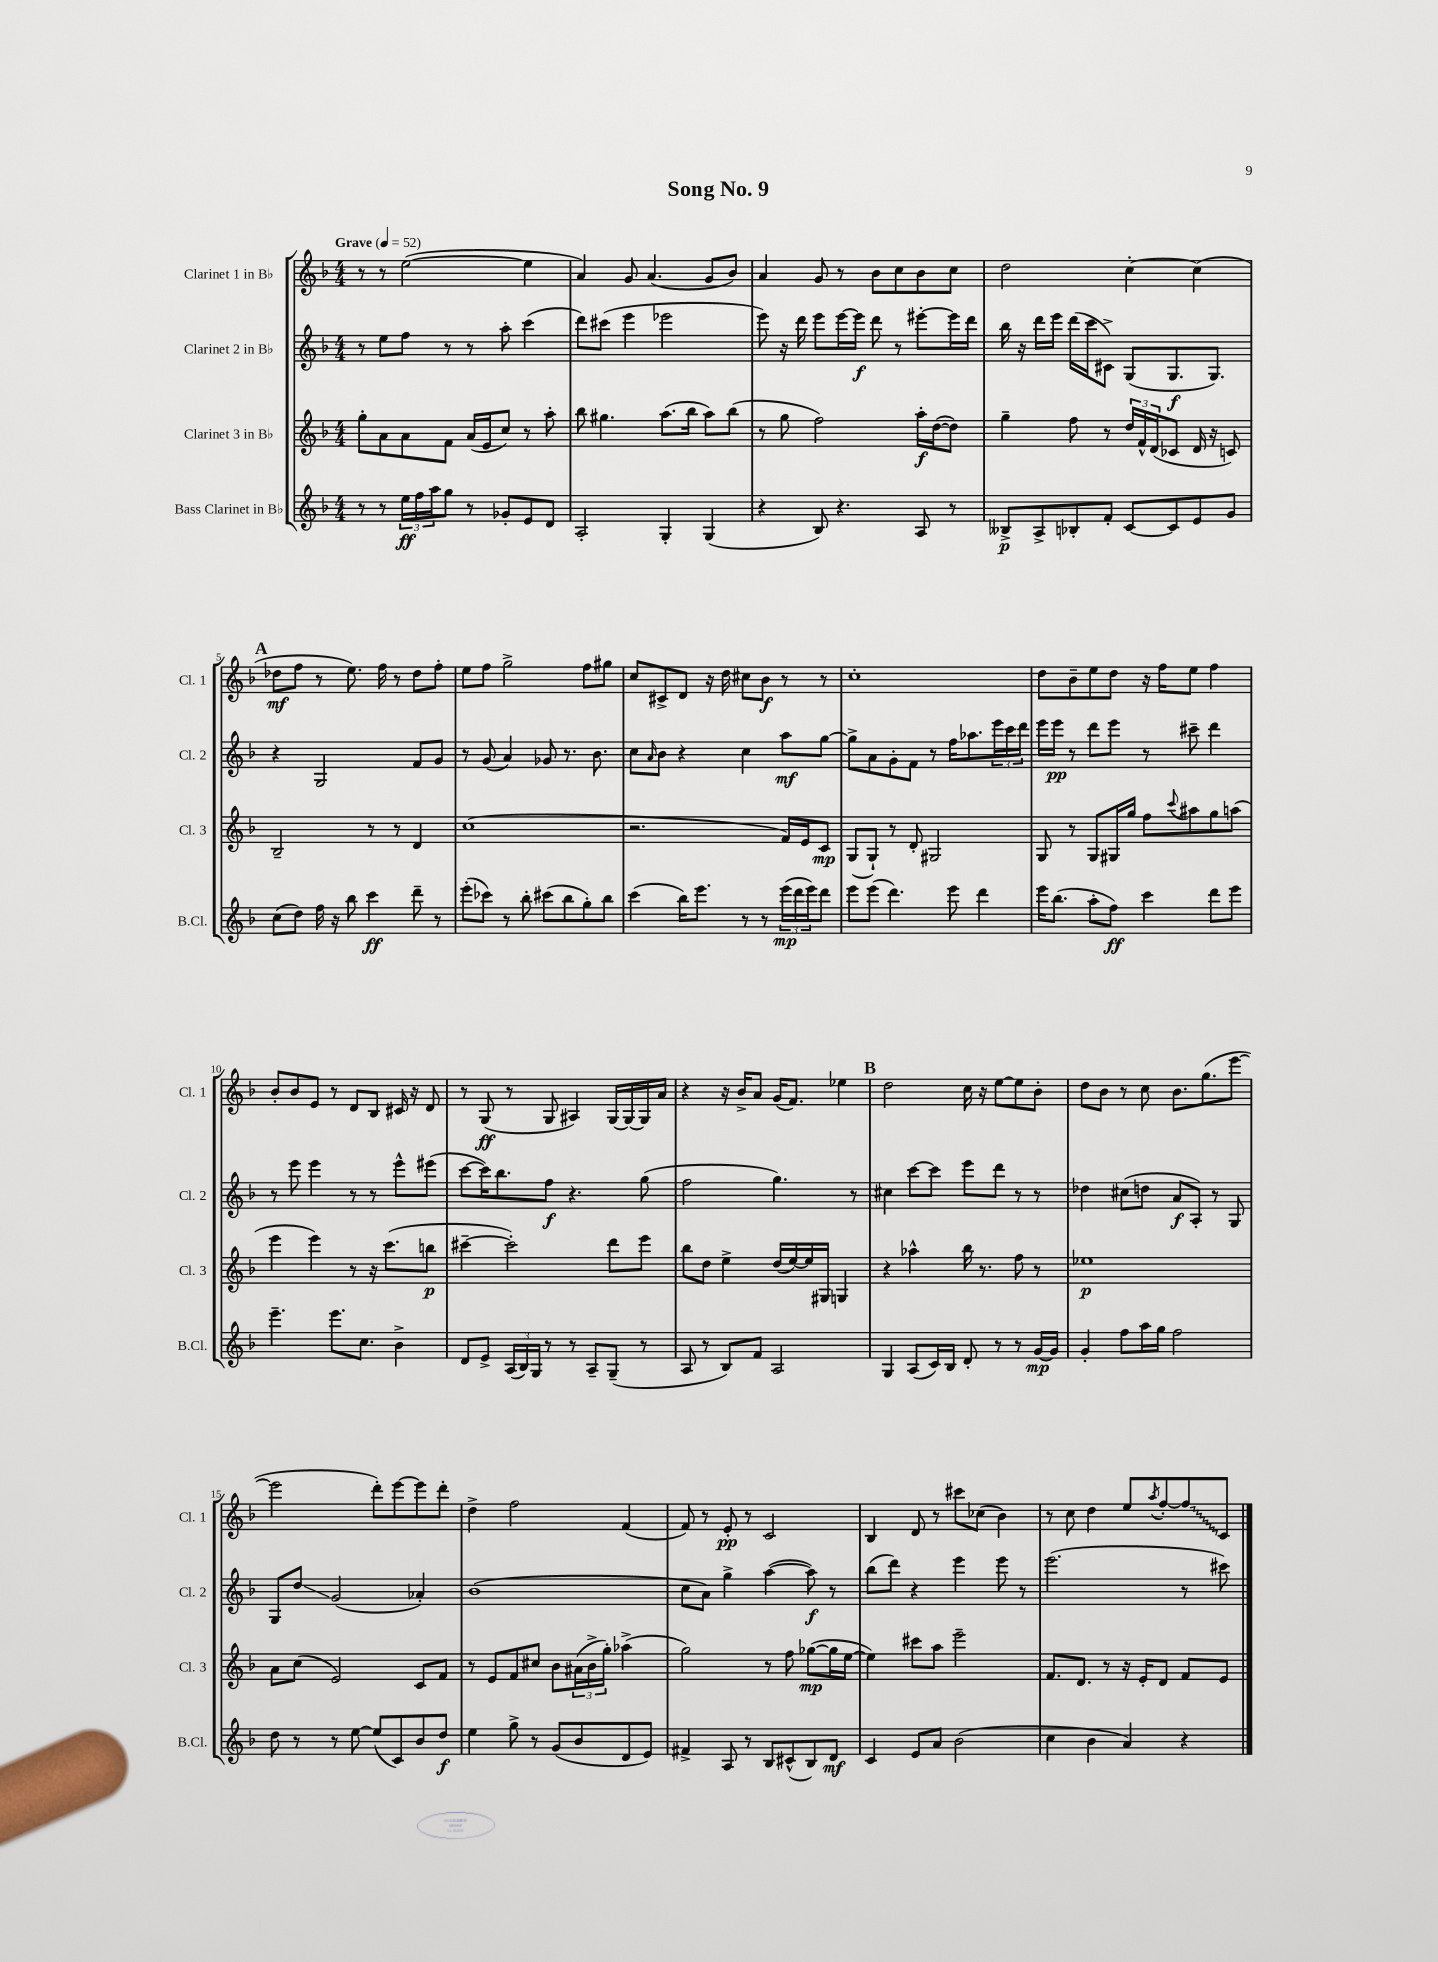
\header { title = "Song No. 9" }
<<
\new StaffGroup <<
\new Staff = "s0" \with { instrumentName = "Clarinet 1 in Bb" shortInstrumentName = "Cl. 1" } {
    \clef treble \key f \major \numericTimeSignature \time 4/4 \tempo "Grave" 4 = 52
    r8 r8 e''2~( e''4 |
    a'4) g'8 a'4.( g'8 bes'8) |
    a'4 g'8 r8 bes'8 c''8 bes'8 c''8 |
    d''2 c''4~-. c''4( |
    \mark \markup { \bold "A" } des''8\mf f''8 r8 e''8.) f''16 r8 des''8 f''8-. |
    e''8 f''8 g''2-> f''8 gis''8 |
    c''8 cis'8-> d'8 r16 d''16 cis''8 bes'8\f r8 r8 |
    c''1-. |
    d''8 bes'8-- e''8 d''8 r16 f''16 e''8 f''4 |
    bes'8-. bes'8 e'8 r8 d'8 bes8 cis'16 r16 d'8 |
    r8 g8\ff( r8 g8 ais4) g16~ g16~ g16 a'16 |
    r4 r16 bes'16-> a'8 g'16( f'8.) ees''4 |
    \mark \markup { \bold "B" } d''2 c''16 r16 e''8~ e''8 bes'8-. |
    d''8 bes'8 r8 c''8 bes'8. g''8.( e'''8~ |
    e'''2 d'''8-.) e'''8~ e'''8 d'''8-. |
    d''4-> f''2 f'4( |
    f'8) r8 e'8-.\pp r8 c'2 |
    bes4 d'8 r8 cis'''8 ces''8( bes'4) |
    r8 c''8 d''4 e''8 \acciaccatura { a''8 } f''8~-. \once \override Glissando.style = #'zigzag f''8\glissando c'8 \bar "|." |
}
\new Staff = "s1" \with { instrumentName = "Clarinet 2 in Bb" shortInstrumentName = "Cl. 2" } {
    \clef treble \key f \major \numericTimeSignature \time 4/4
    r8 e''8 f''8 r8 r8 a''8-. c'''4( |
    d'''8) cis'''8( e'''4 ees'''2 |
    e'''8) r16 d'''16 e'''8 e'''16~ e'''16\f d'''8 r8 eis'''8~-. eis'''16 d'''16 |
    bes''16 r16 d'''16 e'''16 d'''16( c'''16 cis'8->) g8( g8.\f g8.) |
    \mark \markup { \bold "A" } r4 g2 f'8 g'8 |
    r8 g'8( a'4) ges'8 r8. bes'8. |
    c''8 \grace { a'16 } bes'8 r4 c''4 a''8\mf g''8~ |
    g''8-> a'8 g'8-. f'8 r8 f''16 aes''8. \tuplet 3/2 { e'''16 c'''16 d'''16 } |
    e'''16 e'''16\pp r8 d'''8 e'''8 r8 cis'''8-- d'''4 |
    r8 e'''8 e'''4 r8 r8 e'''8-^ eis'''8( |
    c'''8~ c'''16) bes''8. f''8\f r4. g''8( |
    f''2 g''4.) r8 |
    \mark \markup { \bold "B" } cis''4 c'''8~ c'''8 e'''8 d'''8 r8 r8 |
    des''4 cis''8( d''8 a'8\f a8-.) r8 g8 |
    g8 d''8\glissando g'2( aes'4-.) |
    bes'1( |
    c''8 a'8) g''4-> a''4~( a''8\f) r8 |
    bes''8( d'''8) r4 e'''4 e'''8 r8 |
    e'''2.( r8 cis'''8) \bar "|." |
}
\new Staff = "s2" \with { instrumentName = "Clarinet 3 in Bb" shortInstrumentName = "Cl. 3" } {
    \clef treble \key f \major \numericTimeSignature \time 4/4
    g''8-. a'8 a'8 f'8 a'16( e'16 c''8) r8 a''8-. |
    bes''8 gis''4. a''8.( bes''16 a''8) bes''8( |
    r8 g''8 f''2) a''16-.\f d''16~( d''8) |
    g''4-- f''8 r8 \tuplet 3/2 { d''16 f'16-^ d'16( } ces'8 d'16 r16 c'8) |
    \mark \markup { \bold "A" } bes2-- r8 r8 d'4 |
    c''1( |
    r2. f'16) e'16 c'8\mp |
    g8( g8-!) r8 d'8-. gis2 |
    g8 r8 g8 gis16 g''16 f''8 \appoggiatura { c'''8 } ais''8 g''8 a''8( |
    e'''4 e'''4) r8 r16 c'''8.( b''8\p |
    cis'''4~-- cis'''2-.) d'''8 e'''8 |
    bes''8 d''8 e''4-> d''16( e''16~) e''16 gis16 g4 |
    \mark \markup { \bold "B" } r4 aes''4-^ bes''16 r8. f''8 r8 |
    ees''1\p |
    a'8 c''8( e'2) c'8 f'8 |
    r8 e'8 f'8 cis''8 bes'8 \tuplet 3/2 { ais'16( bes'16-> g''16-.) } aes''4->( |
    g''2) r8 f''8 ges''8~\mp( ges''16 e''16~ |
    e''4) cis'''8 a''8 e'''2-- |
    f'8. d'8. r8 r16 e'16-. d'8 f'8 e'8 \bar "|." |
}
\new Staff = "s3" \with { instrumentName = "Bass Clarinet in Bb" shortInstrumentName = "B.Cl." } {
    \clef treble \key f \major \numericTimeSignature \time 4/4
    r8 r8 \tuplet 3/2 { e''16\ff f''16 a''16 } g''8 r8 ges'8-. e'8 d'8 |
    a2-. g4-. g4( |
    r4 bes8) r4. a8 r8 |
    beses8->\p a8-> bes8-. f'8-. c'8~ c'8 e'8 g'8 |
    \mark \markup { \bold "A" } c''8( d''8) f''16 r16 bes''8 c'''4\ff d'''8-- r8 |
    e'''8-.( ces'''8) r8 bes''8-. cis'''8( bes''8 g''8-.) bes''8 |
    c'''4( bes''16) e'''8. r8 r8 \tuplet 3/2 { e'''16\mp( d'''16 e'''16) } d'''8 |
    e'''8 e'''8( d'''4.) e'''8 d'''4 |
    e'''16 bes''8.( a''8-. f''8\ff) c'''4 d'''8 e'''8 |
    e'''4.-- e'''8. c''8. bes'4-> |
    d'8 e'8-> \tuplet 3/2 { a16( bes16) g16 } r8 r8 a8-- g8--( r8 |
    a8 r8 bes8) f'8 a2 |
    \mark \markup { \bold "B" } g4 a8( c'16) bes16 d'8-. r8 r8 g'16~\mp g'16 |
    g'4-. f''8 a''16 g''16 f''2 |
    d''8 r8 r8 e''8~ e''8( c'8) bes'8 d''8\f |
    e''4 g''8-> r8 g'8( bes'8 d'8 e'8) |
    fis'4-> a8 r8 bes8 cis'8-^( bes8) d'8\mf |
    c'4 e'8 a'8 bes'2( |
    c''4 bes'4 a'4) r4 \bar "|." |
}
>>
>>
